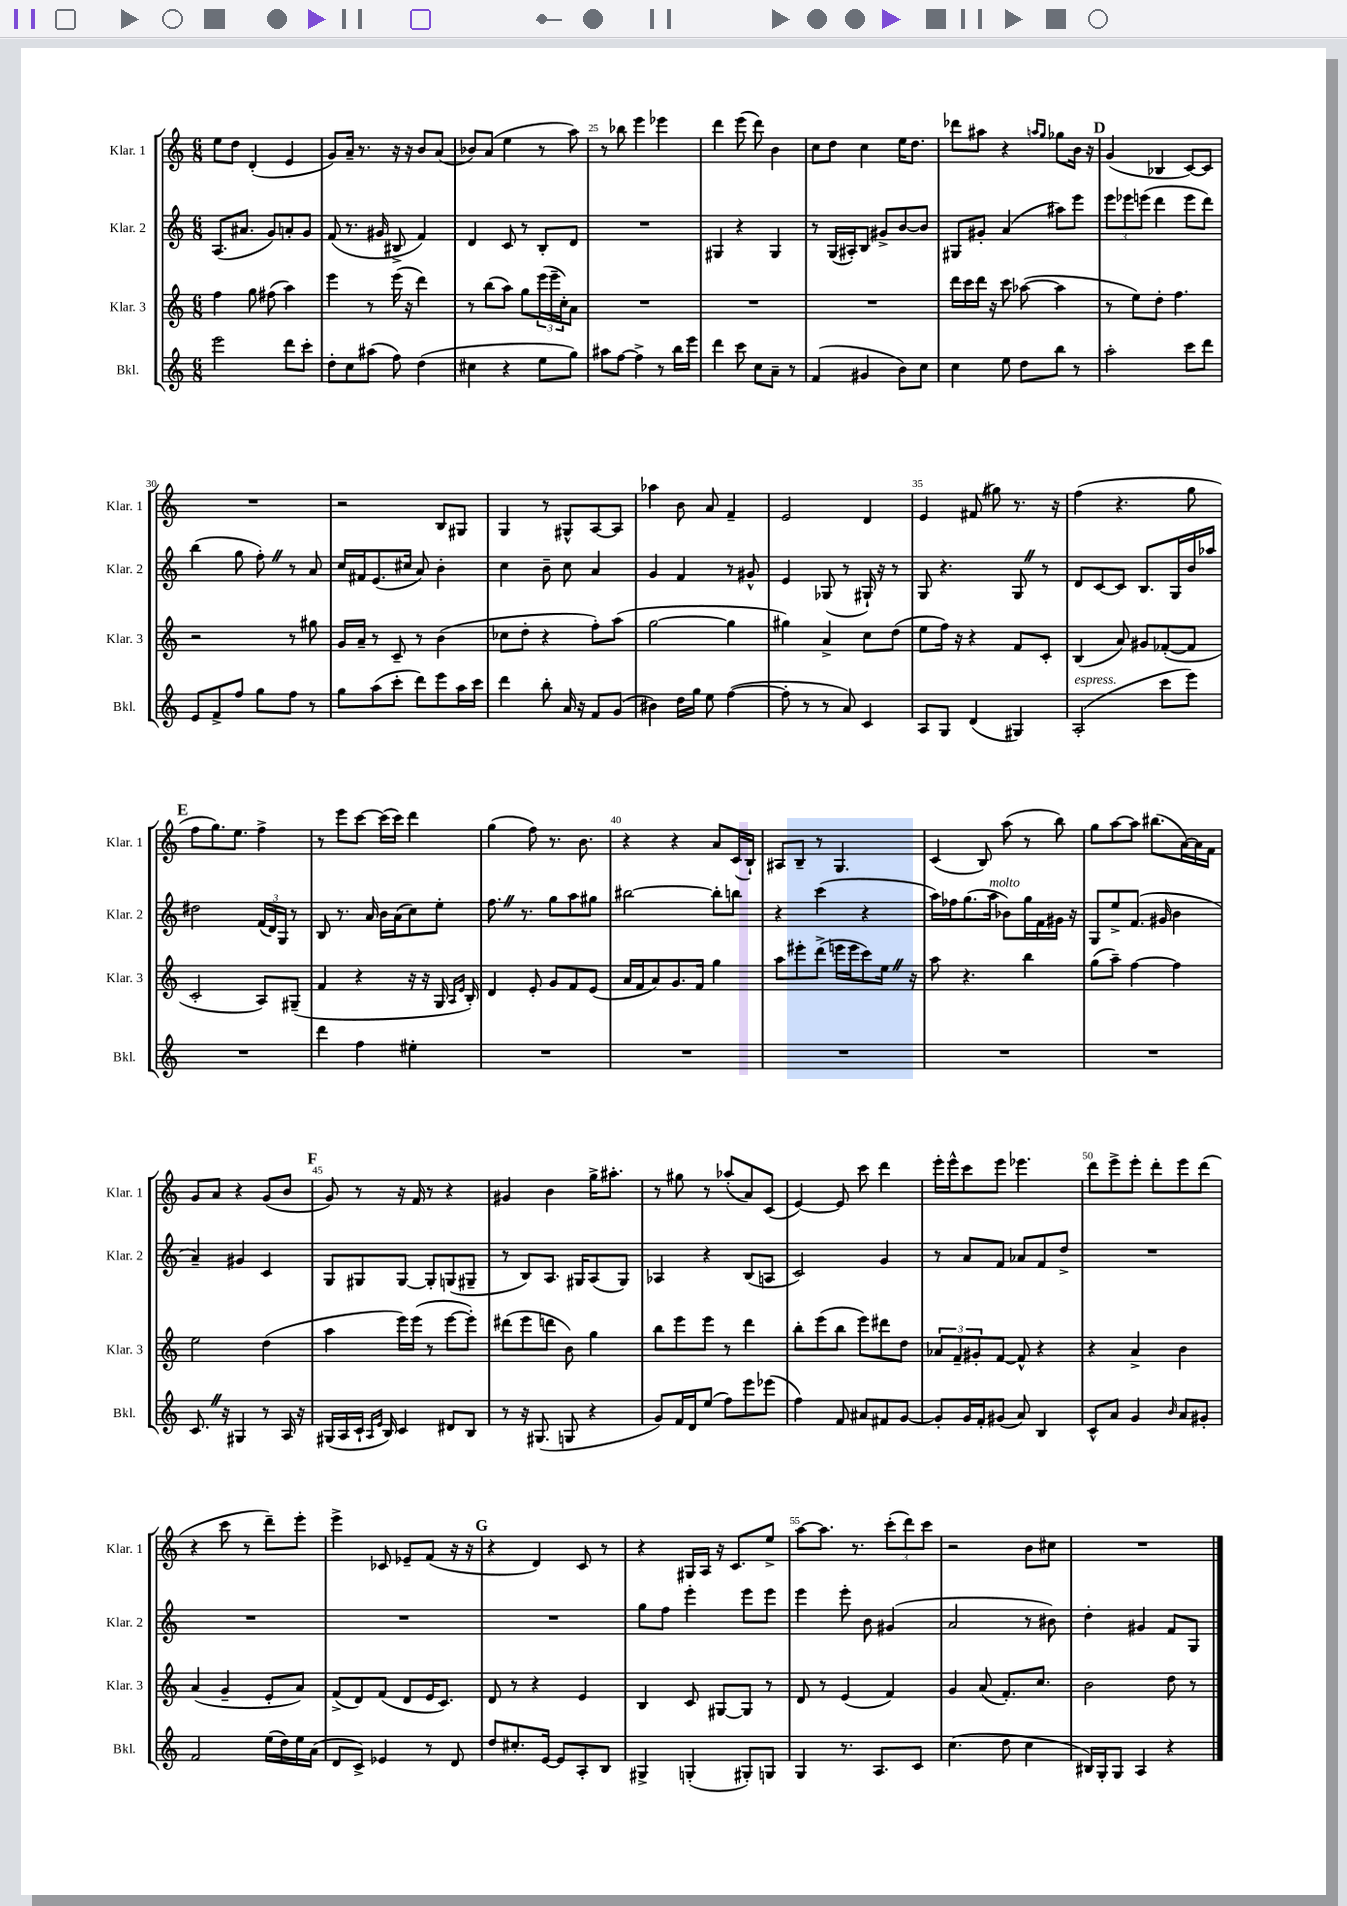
<<
\new StaffGroup <<
\new Staff = "s0" \with { instrumentName = "Klar. 1" shortInstrumentName = "Klar. 1" } {
    \clef treble \key c \major \numericTimeSignature \time 6/8
    e''8 d''8 d'4-.( e'4 |
    g'8) a'16-- r8. r16 r16 b'8 a'8( |
    bes'8) a'8( e''4 r8 a''8) |
    r8 bes''8 e'''4 ees'''4 |
    d'''4 e'''8( d'''8) b'4 |
    c''8 d''8 c''4 e''16 d''8. |
    des'''8 ais''8 r4 \grace { a''16 g''16 } ges''8 b'16 r16 |
    \mark \markup { \bold "D" } g'4( bes4 c'8~) c'8 |
    R2. |
    r2 b8 gis8 |
    g4 r8 gis8-^ a8~ a8 |
    aes''4 b'8 a'8 f'4-- |
    e'2 d'4 |
    e'4 fis'8( gis''8) r8. r16 |
    f''4( r4. g''8 |
    \mark \markup { \bold "E" } f''8 g''8.) e''8. f''4-> |
    r8 e'''8 c'''8~ c'''16( c'''16) d'''4 |
    g''4( f''8) r8. b'8. |
    r4 r4 a'8 c'16( b16-!) |
    ais8 b8-- r8 g4. |
    c'4( b8) a''8( r8 b''8) |
    g''8 a''8~ a''8 bis''8.( a'16~) a'16 f'16 |
    g'8 a'8 r4 g'8( b'8 |
    \mark \markup { \bold "F" } g'8) r8 r16 f'16 r8 r4 |
    gis'4 b'4 g''16-> ais''8.-. |
    r8 gis''8 r8 aes''8-.( a'8) c'8( |
    e'4~) e'8 c'''8 d'''4 |
    e'''16-. e'''16-^ c'''8 e'''8 ees'''4. |
    d'''8 e'''8-> e'''8-. d'''8-. e'''8 d'''8( |
    r4 c'''8 r8 d'''8--) e'''8-. |
    e'''4-> ces'8 ees'8-- f'8( r16 r16 |
    \mark \markup { \bold "G" } r4 d'4) c'8 r8 |
    r4 gis16 a16 r16 c'8. e''8-> |
    a''8~ a''8. r8. \tuplet 3/2 { c'''8-.( d'''8) c'''8 } |
    r2 b'8 cis''8 |
    R2. \bar "|." |
}
\new Staff = "s1" \with { instrumentName = "Klar. 2" shortInstrumentName = "Klar. 2" } {
    \clef treble \key c \major \numericTimeSignature \time 6/8
    a8.( ais'8. g'8) a'8-. g'8 |
    f'8( r8. gis'16 bis8-> f'4) |
    d'4 c'8 r8 b8-. d'8 |
    R2. |
    gis4 r4 gis4 |
    r8 g16( ais16-.) b8 gis'8-> b'8~ b'8 |
    gis8 gis'8-. a'4( ais''8) e'''8 |
    \mark \markup { \bold "D" } \tuplet 3/2 { e'''8 ees'''8 e'''8( } d'''4 e'''8 d'''8) |
    b''4( g''8 f''8-.) \once \override BreathingSign.text = \markup { \musicglyph "scripts.caesura.straight" } \breathe r8 a'8 |
    c''16 fis'16 e'8.( cis''16 a'8) b'4-. |
    c''4 b'8-- c''8 a'4 |
    g'4 f'4 r8 gis'8-^ |
    e'4 ges8( r8 gis16-!) r16 r8 |
    g8 r4. g8 \once \override BreathingSign.text = \markup { \musicglyph "scripts.caesura.straight" } \breathe r8 |
    d'8 c'8~ c'8 b8. g16 b'16 aes''16 |
    \mark \markup { \bold "E" } dis''2 \tuplet 3/2 { f'16( d'16) g16 } r8 |
    b8 r8. a'16 b'16 a'16( c''8) e''8-. |
    f''8. \once \override BreathingSign.text = \markup { \musicglyph "scripts.caesura.straight" } \breathe r8. g''8 a''8 gis''8 |
    bis''2~ bis''8-. b''8 |
    r4 c'''4( r4 |
    a''16) fes''16 g''8.( a''16^\markup { \italic "molto" } bes'8) g''16 f'16 gis'16 r16 |
    g8 e''8-> f'8.( gis'16 b'4 |
    a'4--) gis'4 c'4 |
    \mark \markup { \bold "F" } g8 gis8 gis8~ gis8-. g8( gis8-- |
    r8 b8) a8. gis16 a8( gis8) |
    aes4 r4 b8( a8 |
    c'2) g'4 |
    r8 a'8 f'8 aes'8 f'8 d''8-> |
    R2. |
    R2. |
    R2. |
    \mark \markup { \bold "G" } R2. |
    g''8 f''8 e'''4-. e'''8 e'''8 |
    e'''4 e'''8-. b'8 gis'4( |
    a'2 r8 bis'8) |
    d''4-. gis'4 f'8 g8 \bar "|." |
}
\new Staff = "s2" \with { instrumentName = "Klar. 3" shortInstrumentName = "Klar. 3" } {
    \clef treble \key c \major \numericTimeSignature \time 6/8
    f''4 g''8 fis''8( a''4) |
    e'''4 r8 e'''16( r16 d'''4) |
    r8 b''8( a''8) g''8 \tuplet 3/2 { e'''16( e'''16-- c''16-.) } a'8 |
    R2. |
    R2. |
    R2. |
    d'''16 c'''16 d'''16 r16 c'''8 aes''8~( aes''4 |
    \mark \markup { \bold "D" } r8 e''8) d''8-. f''4. |
    r2 r8 gis''8 |
    g'16 a'16-- r8 c'8-- r8 b'4( |
    ces''8 d''8-. r4 f''8-.) a''8( |
    g''2~ g''4 |
    gis''4) a'4-> c''8 d''8( |
    e''8 f''16) r16 r4 f'8 c'8-. |
    b4( a'8) gis'8 fes'8~-.( fes'8 |
    \mark \markup { \bold "E" } c'2-. a8) gis8--( |
    f'4 r4 r16 r16 g16 \grace { a16 e'16 } b16-.) |
    d'4 e'8-. g'8 f'8 e'8( |
    a'16 f'16 a'8) g'8. f'16 g''4 |
    a''8 eis'''8-. d'''8->( e'''16 e'''16 c'''8) e''16 \once \override BreathingSign.text = \markup { \musicglyph "scripts.caesura.straight" } \breathe r16 |
    a''8 r4. b''4 |
    g''8( a''8--) f''4~ f''4 |
    e''2 d''4( |
    \mark \markup { \bold "F" } a''4 e'''16) e'''16( r8 e'''8~ e'''8-.) |
    dis'''8( e'''8 d'''8 b'8) g''4 |
    b''8 e'''8 e'''8 r8 d'''4 |
    b''8-. e'''8( b''8 e'''8) dis'''8 d''8 |
    \tuplet 3/2 { aes'8 f'8-- gis'8-. } f'8~ f'8-^ r4 |
    r4 a'4-> b'4 |
    a'4( g'4-- e'8-. a'8) |
    f'8->( d'8) f'8( d'8 e'16 c'8.) |
    \mark \markup { \bold "G" } d'8 r8 r4 e'4 |
    b4 c'8 gis8~ gis8 r8 |
    d'8 r8 e'4( f'4) |
    g'4 a'8( f'8.-.) c''8. |
    b'2 d''8 r8 \bar "|." |
}
\new Staff = "s3" \with { instrumentName = "Bkl." shortInstrumentName = "Bkl." } {
    \clef treble \key c \major \numericTimeSignature \time 6/8
    e'''2 d'''8 c'''8-. |
    d''8-. c''8 ais''8( f''8) d''4( |
    cis''4 r4 e''8 g''8) |
    ais''8 f''8~ f''4-> r8 b''16 e'''16 |
    d'''4 c'''8 c''8 a'8-- r8 |
    f'4( gis'4 b'8) c''8 |
    c''4 e''8 d''8 b''8 r8 |
    \mark \markup { \bold "D" } a''2-. c'''8 d'''8 |
    e'8 f'8-> f''8 g''8 f''8 r8 |
    g''8 a''8( c'''8-. d'''8) e'''8 a''16 c'''16 |
    d'''4 b''8-. a'16 r16 f'8 g'8( |
    bis'4) d''16 g''16 e''8 f''4~( |
    f''8-. r8 r8 a'8) c'4 |
    a8 g8 d'4( gis4) |
    a2-.^\markup { \italic "espress." }( c'''8 e'''8) |
    \mark \markup { \bold "E" } R2. |
    d'''4 f''4 eis''4-. |
    R2. |
    R2. |
    R2. |
    R2. |
    R2. |
    c'8. \once \override BreathingSign.text = \markup { \musicglyph "scripts.caesura.straight" } \breathe r16 gis4 r8 a16 r16 |
    \mark \markup { \bold "F" } gis16( a16 c'16-! \grace { a16 e'16 } b16) c'4 dis'8 b8 |
    r8 r16 gis8.( g8 r4 |
    g'8) f'16 d'16 e''8( f''8) e'''8 ees'''8( |
    f''4) f'8 ais'8 fis'8 g'8~ |
    g'8-. g'16 f'16-. gis'8( a'8) b4 |
    c'8-^ a'8 g'4 \grace { b'16 } a'8 gis'8-. |
    f'2 e''16( d''16) e''16 a'16( |
    d'8 c'8->) ees'4 r8 d'8 |
    \mark \markup { \bold "G" } d''8 cis''8.-. e'16~ e'8 a8-. b8 |
    gis4-> g4-.( gis8-.) g8 |
    g4 r8. a8. c'8 |
    c''4.( d''8 c''4 |
    bis16) g16-. g8 a4 r4 \bar "|." |
}
>>
>>
\layout { \context { \Score currentBarNumber = #22 \override BarNumber.break-visibility = ##(#f #t #t) barNumberVisibility = #(every-nth-bar-number-visible 5) } }
